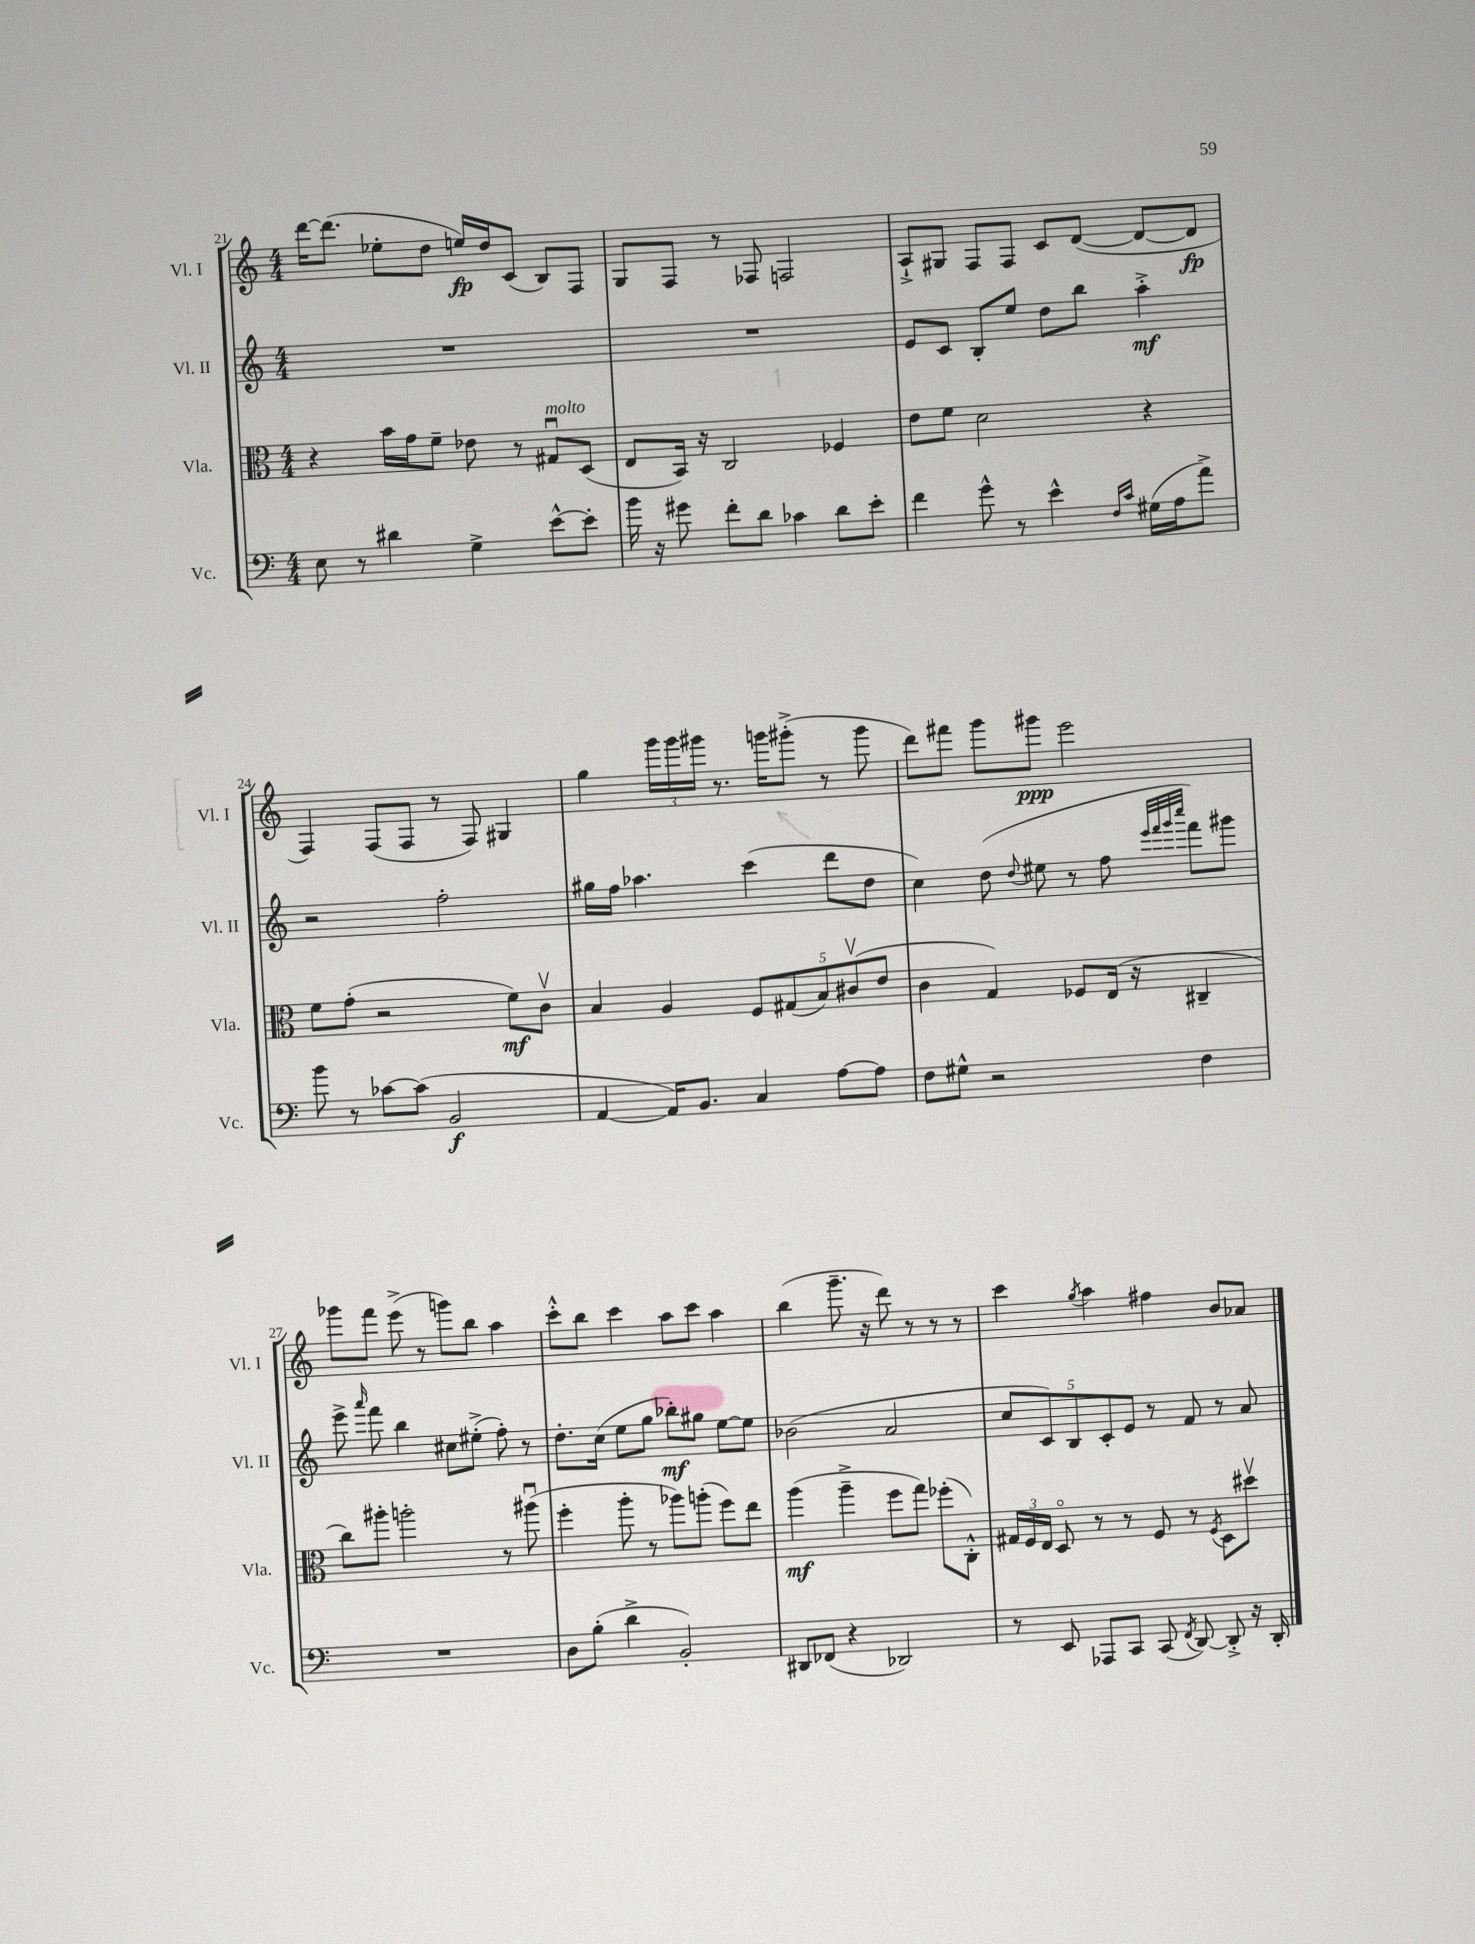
<<
\new StaffGroup <<
\new Staff = "s0" \with { instrumentName = "Vl. I" shortInstrumentName = "Vl. I" } {
    \clef treble \key c \major \numericTimeSignature \time 4/4
    \autoBeamOff d'''16[~ d'''8.]( ees''8[-. d''8] e''16[\fp) d''16 c'8]( b8[) f8] |
    g8[ f8] r8 fes8 f2 |
    a8[-!-> gis8] f8[ f8] c'8[ d'8]~( d'8[~ d'8]\fp |
    f4) f8[( f8] r8 f8) gis4 |
    g''4 \tuplet 3/2 { g'''16[ g'''16 gis'''16] } r8. g'''16[ gis'''8]-.->( r8 gis'''8 |
    d'''8[) fis'''8] g'''8[ gis'''8]\ppp e'''2 |
    ges'''8[ f'''8] e'''8->( r8 g'''8[) b''8] a''4 |
    c'''8[-.-^ b''8] c'''4 a''8[ c'''8] a''4 |
    b''4( g'''8.-- r16 d'''8) r8 r8 r8 |
    c'''4 \acciaccatura { g''8 } a''4 fis''4 b'8[ aes'8] \bar "|." |
}
\new Staff = "s1" \with { instrumentName = "Vl. II" shortInstrumentName = "Vl. II" } {
    \clef treble \key c \major \numericTimeSignature \time 4/4
    \autoBeamOff R1 |
    R1 |
    e'8[ c'8] b8[-. e''8] d''8[ b''8] a''4-.->\mf |
    r2 f''2-. |
    gis''16[ f''16] aes''4. c'''4( d'''8[ d''8] |
    c''4) d''8( \appoggiatura { d''8 } eis''8 r8 f''8 \grace { e'''32[ f'''32 g'''32 c''''32] } f'''8[) gis'''8] |
    e'''8-> \grace { a'''16 } f'''8 b''4 cis''8[ eis''8]-.->( f''8-.) r8 |
    d''8.[-. c''16]( e''8[ g''8] bes''8[-.\mf) gis''8] e''8[~ e''8] |
    bes'2( a'2 |
    \tuplet 5/4 { c''8[ c'8) b8 c'8-. e'8] } r8 f'8 r8 a'8 \bar "|." |
}
\new Staff = "s2" \with { instrumentName = "Vla." shortInstrumentName = "Vla." } {
    \clef alto \key c \major \numericTimeSignature \time 4/4
    \autoBeamOff r4 b'16[ g'16 f'8]-- ees'8 r8 gis8[\downbow^\markup { \italic "molto" } d8]( |
    e8[ b,16]) r16 c2 fes4 |
    e'8[ f'8] d'2 r4 |
    f'8[ g'8]-.( r2 f'8[\mf) c'8]\upbow |
    b4 a4 \tuplet 5/4 { f8[ gis8( b8) cis'8\upbow( e'8] } |
    c'4 g4) fes8[ e16]( r16 cis4-- |
    c''8[) ais''8]-. a''2-. r8 ais''8\downbow( |
    f''4-. a''8-. r8 aes''8[) a''8]-.( f''8[) e''8] |
    a''4\mf( a''4---> f''8[ g''8]) fes''8[-.( c8]-.-^) |
    \tuplet 3/2 { gis16[ f16 e16] } d8\flageolet r8 r8 f8 r8 \acciaccatura { f8 } d8[ dis''8]\upbow \bar "|." |
}
\new Staff = "s3" \with { instrumentName = "Vc." shortInstrumentName = "Vc." } {
    \clef bass \key c \major \numericTimeSignature \time 4/4
    \autoBeamOff e8 r8 dis'4 g4-> e'8[~-^ e'8]-. |
    b'16 r16 gis'8 f'8[-. d'8] ces'4 d'8[ e'8]-. |
    f'4 g'8-^ r8 e'4-^ \grace { f16[ c'16] } gis16[( a16 a'8]->) |
    b'8 r8 ces'8[~ ces'8]( b,2\f |
    a,4~ a,16[) b,8.] c4 a8[~ a8] |
    f8[ gis8]-^ r2 f4 |
    R1 |
    d8[ b8]-.( d'4-> b,2-.) |
    dis,8[ fes,8]( r4 des,2) |
    r8 e,8 aes,,8[ c,8] c,8( \acciaccatura { f,8 } d,8~) d,8-.-> r16 d,16-. \bar "|." |
}
>>
>>
\layout { \context { \Score currentBarNumber = #21 } }
